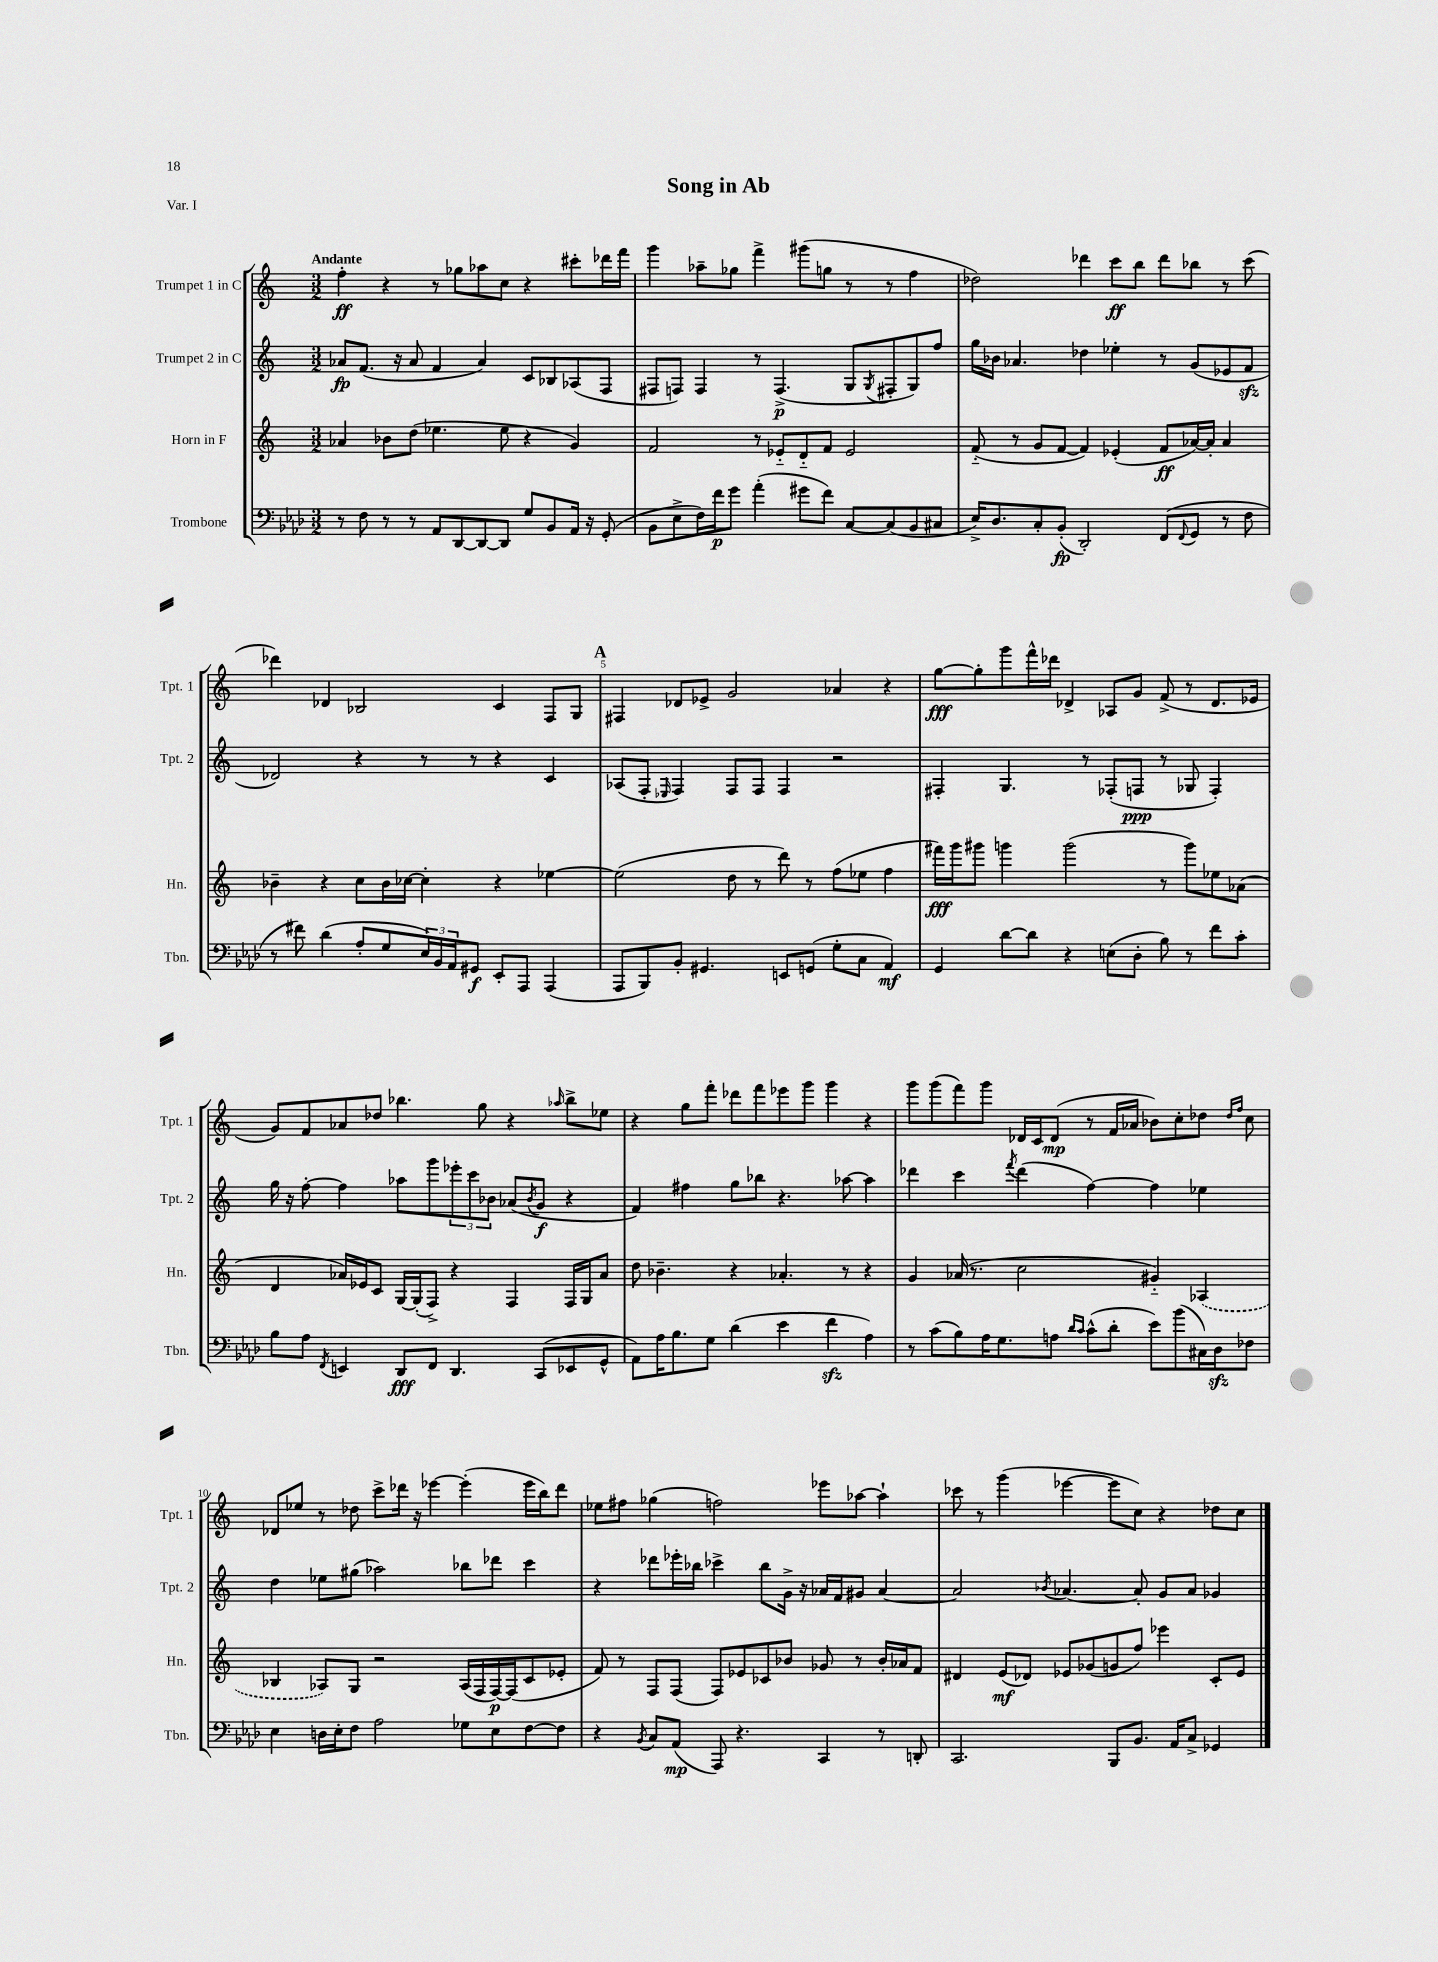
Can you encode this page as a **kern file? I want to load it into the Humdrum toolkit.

**kern	**kern	**kern	**kern
*staff4	*staff3	*staff2	*staff1
*clefF4	*clefG2	*clefG2	*clefG2
*k[b-e-a-d-]	*k[]	*k[]	*k[]
*M3/2	*M3/2	*M3/2	*M3/2
8r	4a-/	8a-/L	4ff'\
8F\	.	(8.f/J	.
8r	8b-\L	.	4r
.	.	16r	.
8r	(8dd\J	8a-/	.
8AA-/L	4.ee-\	4f/	8r
[8DD-/	.	.	8gg-\L
8DD-/_	.	4a-/)	8aa-\
8DD-/]J	8ee-\	.	8cc\J
8G/L	4r	8c/L	4r
8BB-/	.	8B-/	.
16AA-/Jk	4g/)	(8A-/	8ccc#'\L
16r	.	.	.
(8GG'/	.	8F/J	16ddd-\L
.	.	.	16fff\JJ
=	=	=	=
8BB-\L	2f/	8F#/L	4ggg\
8E-^\	.	8F/J)	.
16F\L)	.	4F/	8aa-~\L
16f\J	.	.	.
8g\J	.	.	8gg-\J
(4a-'\	8r	8r	4fff^\
.	8e-'~/L	(4.F^/	.
8g#\L	8d'~/	.	(8ggg#\L
8f\J)	8f/J	.	8gg\J
[8C/L	2e-/	8G/L	8r
.	.	8qG/	.
(8C/]	.	8F#'/	8r
8BB-/	.	8G/)	4ff\
8C#/J	.	8ff/J	.
=	=	=	=
16E-^/LK)	(8f'~/	16gg\LL	2dd-\)
8.D-/	.	16b-\JJ	.
.	8r	4.a-/	.
8C'/	8g/L	.	.
(8BB-'/J	[8f/J	.	.
2DD-'/)	4f/])	4dd-\	4ddd-\
.	(4e-'/	4ee-'\	8ccc\L
.	.	.	8bb\J
(8FF/L	8f/L	8r	8ddd-\L
8qqFF/	.	.	.
8GG/J	[16a-/L)	(8g/L	8bb-\J
.	16a-'/]JJ	.	.
8r	4a-/	8e-/	8r
8F\	.	8f/J	(8ccc\
=	=	=	=
8r	4b-~\	2d-/)	4ddd-\)
8f#\)	.	.	.
(4d-\	4r	.	4d-/
8A-'/L	8cc\L	4r	2B-/
8G/	16b-\L	.	.
.	[16cc-\JJ	.	.
24E-/L)	4cc-'\]	8r	.
24BB-/	.	.	.
24AA-/J	.	.	.
8GG#/J	.	8r	.
8EE-'/L	4r	4r	4c/
8AAA-/J	.	.	.
(4AAA-/	[4ee-\	4c/	8F/L
.	.	.	8G/J
=	=	=	=
8AAA-/L	(2ee-\]	(8A-/L	4F#/
8BBB-/)	.	8F'/J	.
.	.	16qqE-/	.
8BB-'/J	.	4F/)	8d-/L
4.GG#/	.	.	8e-^/J
.	8dd\	8F/L	2g/
.	8r	8F/J	.
8EE/L	8ddd\)	4F/	.
(8GG/J	8r	.	.
8G'\L	(8ff\L	2r	4a-/
8C\J	8ee-\J	.	.
4AA-/)	4ff\	.	4r
=	=	=	=
4GG/	16fff#\LL)	4F#'/	[8gg\L
.	16ggg\J	.	.
.	8ggg#\J	.	8gg'\]
[8d-\L	4ggg\	4.G/	8ggg\
8d-\]J	.	.	16fff^^\L
.	.	.	16ddd-\JJ
4r	(2ggg\	.	4d-^/
.	.	8r	.
(8E\L	.	(8F-'/L	8A-/L
8D-'\J	.	8F/J	8g/J
8B-\)	8r	8r	(8f^/
8r	8ggg\L)	8G-/	8r
8f\L	8ee-\	4F'/)	8.d-/L
8c'\J	(8a-\J	.	.
.	.	.	16e-/Jk
=	=	=	=
8B-\L	4d/	16gg\	8g/L)
.	.	16r	.
8A-\J	.	[8ff'\	8f/
8qFF/	.	.	.
4EE/	16a-/LL)	4ff\]	8a-/
.	16e-/J	.	.
.	8c/J	.	8dd-/J
8DD-/L	[16G/LL	8aa-\L	4.bb-\
.	(16G'/]J	.	.
8FF/J	8F^/J)	8ggg\	.
4.DD-/	4r	12eee-'\	.
.	.	12ccc\	.
.	.	.	8gg\
.	.	12b-\J	.
.	4F/	(8a-/L	4r
.	.	8qb-/	.
(8CC/L	.	8g/J	.
.	.	.	16qqaa-/
8EE-/	16F/LL	4r	8bb-^\L
.	16G/J	.	.
8GG^^/J	8a-/J	.	8ee-\J
=	=	=	=
8AA-\L)	8dd\	4f/)	4r
16A-\K	4.b-~\	.	.
8.B-\	.	.	.
.	.	4ff#\	8gg\L
8G\J	.	.	8fff'\J
(4d-\	4r	8gg\L	8ddd-\L
.	.	8bb-\J	8fff\
4e-\	4.a-'/	4.r	8eee-\
.	.	.	8ggg\J
4f\	.	.	4ggg\
.	8r	[8aa-\	.
4A-\)	4r	4aa-\]	4r
=	=	=	=
8r	4g/	4ddd-\	8ggg\L
(8c\L	.	.	(8ggg\
8B-\)	(16a-/	4ccc\	8fff\)
.	8.r	.	.
16A-\K	.	.	8ggg\J
8.G\	.	.	.
.	.	8qfff/	.
.	2cc\	(4ddd-\	16d-/LL
.	.	.	16c/J
8A\J	.	.	(8d-/J
16qqd-/LL	.	.	.
16qqc/JJ	.	.	.
(8c^^\L	.	[4ff\)	8r
8d-'\J	.	.	16f/LL
.	.	.	16a-/JJ
8e-\L)	4g#'~/)	4ff\]	8b-\L)
(8b-\	.	.	8cc'\
16C#\L)	(4A-/	4ee-\	8dd-\J
16D-\J	.	.	.
.	.	.	16qqdd-/LL
.	.	.	16qqff/JJ
8F-\J	.	.	8cc\
=	=	=	=
4E-\	4B-/	4dd\	8d-/L
.	.	.	8ee-/J
16D\LL	8A-/L)	8ee-\L	8r
16E-'\J	.	.	.
8F\J	8G/J	(8gg#\J	8dd-\
2A-\	2r	2aa-\)	8ccc^\L
.	.	.	16ddd-\Jk
.	.	.	16r
.	.	.	[4eee-\
8G-\L	(16A-/LL	8bb-\L	(4eee-'\]
.	16F/	.	.
8E-\	[16F/)	8ddd-\J	.
.	(16F/]J	.	.
[8F\	8c/	4ccc\	16eee-\LL
.	.	.	16bb\J)
8F\]J	8e-'/J	.	8ddd-\J
=	=	=	=
4r	8f/)	4r	8ee-\L
.	8r	.	8ff#\J
8qBB-/	.	.	.
8C/L	8F/L	8ddd-\L	(4gg-\
(8AA-/J	(8F/J	16eee-'\L	.
.	.	16bb-\JJ	.
8AAA-/)	8F/L)	4ccc-^\	2ff\)
4.r	8e-/	.	.
.	8c-/	8bb-\L	.
.	8b-/J	16g^\Jk	.
.	.	16r	.
4CC/	8g-/	16a-/LL	8eee-\L
.	.	16f/J	.
.	8r	8g#/J	[8aa-\J
8r	16b-'/LL	[4a-/	4aa-`\]
.	16a-/J	.	.
8DD'/	8f/J	.	.
=	=	=	=
2.CC/	4d#/	2a-/]	8ccc-\
.	.	.	8r
.	(8e/L	.	(4ggg\
.	8d-/J)	.	.
.	.	8qb-/	.
.	8e-/L	[4.a-/	[4eee-\
.	(8g-/	.	.
8BBB-/L	8g/	.	8eee-\]L
8.BB-/J	8ff/J)	8a-'/]	8cc\J)
.	4eee-\	8g/L	4r
16AA-/LK	.	.	.
8C^/J	.	8a-/J	.
4GG-/	8c'/L	4g-/	8dd-\L
.	8e-/J	.	8cc\J
==	==	==	==
*-	*-	*-	*-
